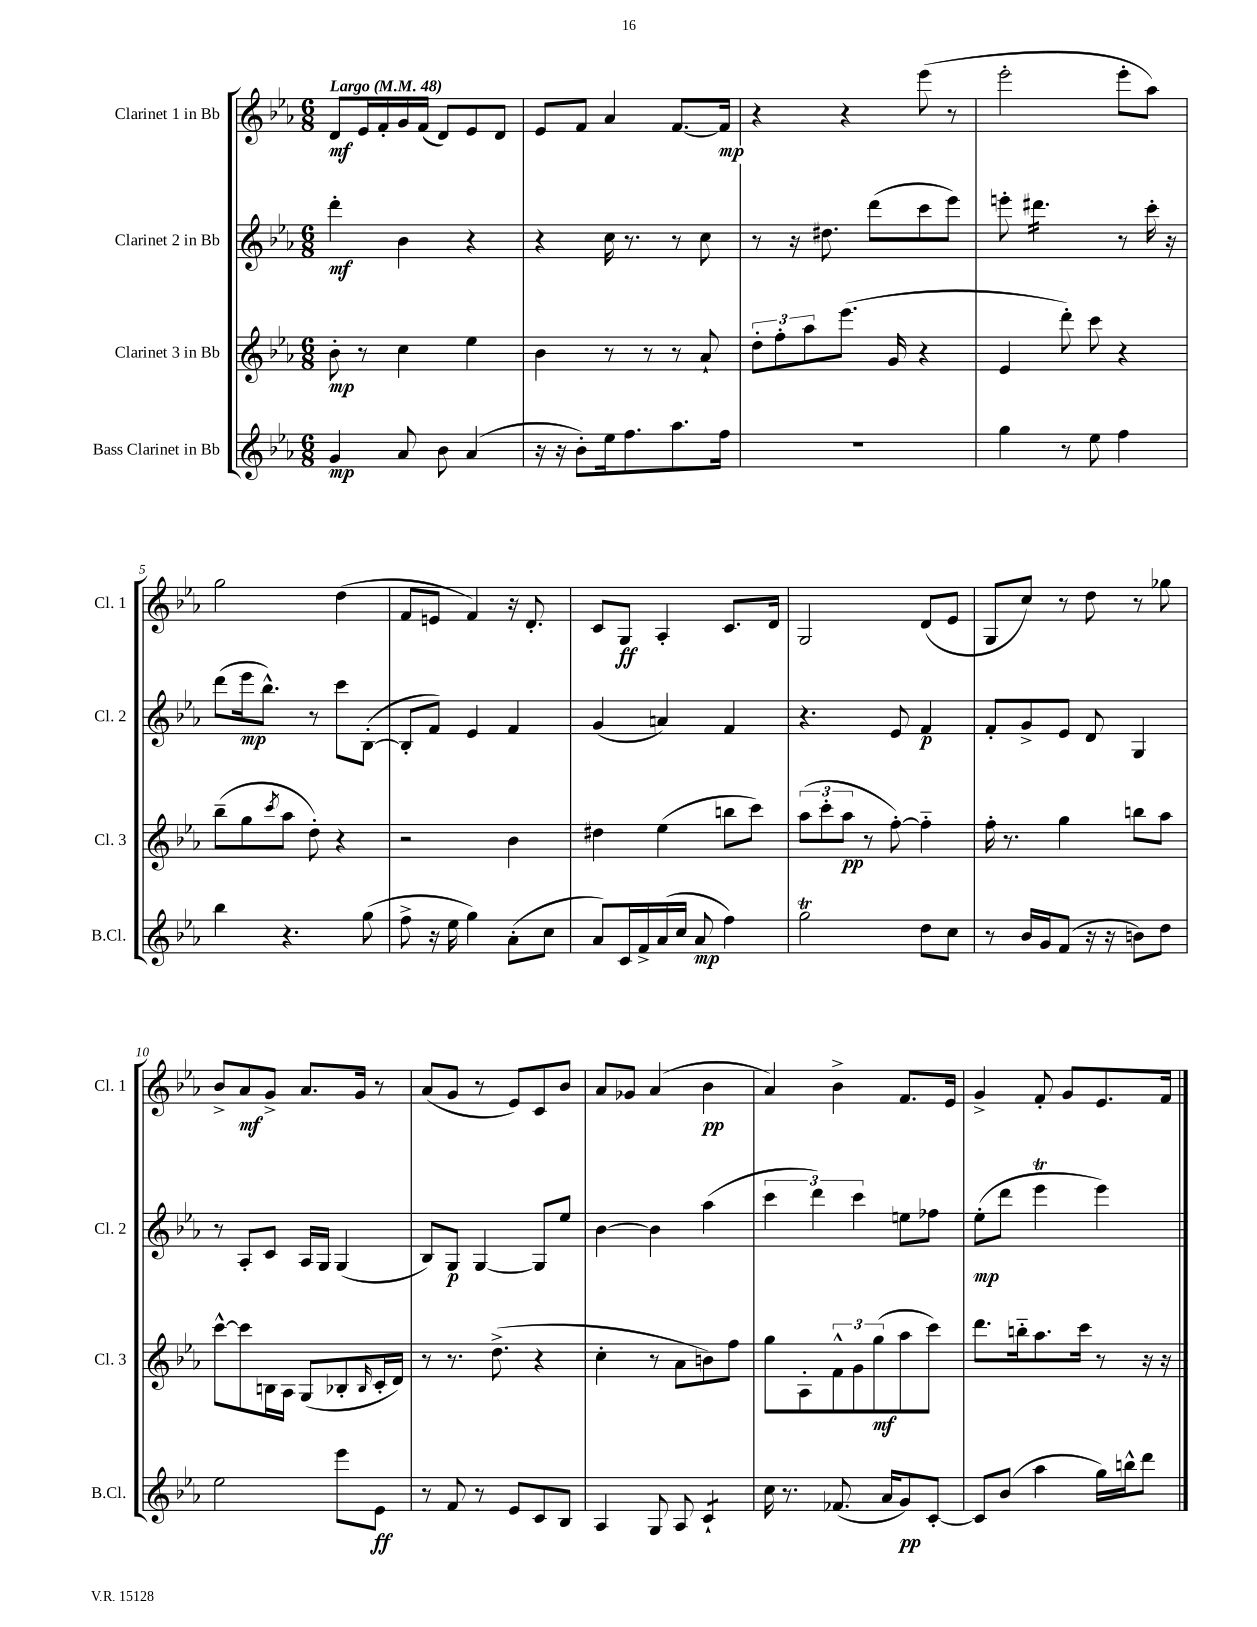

**kern	**kern	**kern	**kern
*staff4	*staff3	*staff2	*staff1
*clefG2	*clefG2	*clefG2	*clefG2
*k[b-e-a-]	*k[b-e-a-]	*k[b-e-a-]	*k[b-e-a-]
*M6/8	*M6/8	*M6/8	*M6/8
*MM48	*MM48	*MM48	*MM48
4g	8b-'	4ddd'	8d
.	8r	.	16e-
.	.	.	16f'
8a-	4cc	4b-	16g
.	.	.	(16f
8b-	.	.	8d)
(4a-	4ee-	4r	8e-
.	.	.	8d
=	=	=	=
16r	4b-	4r	8e-
16r	.	.	.
8b-')	.	.	8f
16ee-	8r	16cc	4a-
8.ff	.	8.r	.
.	8r	.	.
8.aa-	8r	8r	[8.f
.	8a-`	8cc	.
16ff	.	.	16f]
=	=	=	=
2.r	12dd'	8r	4r
.	12ff'	.	.
.	.	16r	.
.	12aa-	.	.
.	.	8.dd#	.
.	(8.eee-	.	4r
.	.	(8ddd	.
.	16g	.	.
.	4r	8ccc	(8eee-
.	.	8eee-)	8r
=	=	=	=
4gg	4e-	8eee'	2eee-'
.	.	4.ddd#	.
8r	8ddd')	.	.
8ee-	8ccc	.	.
4ff	4r	8r	8eee-'
.	.	16ccc'	8aa-)
.	.	16r	.
=	=	=	=
4bb-	(8bb-~	(8ddd	2gg
.	8gg	16eee-	.
.	.	8.bb-^^)	.
.	8qccc	.	.
4.r	8aa-	.	.
.	8dd')	8r	.
.	4r	8ccc	(4dd
(8gg	.	([8B-'	.
=	=	=	=
8ff^	2r	8B-']	8f
16r	.	8f)	8e
16ee-	.	.	.
4gg)	.	4e-	4f)
(8a-'	4b-	4f	16r
.	.	.	8.d'
8cc	.	.	.
=	=	=	=
8a-)	4dd#	(4g	8c
16c	.	.	8G
16f^	.	.	.
(16a-	(4ee-	4a)	4A-'
16cc	.	.	.
8a-	.	.	.
4ff)	8bb	4f	8.c
.	8ccc)	.	.
.	.	.	16d
=	=	=	=
2gg	(12aa-	4.r	2G
.	12ccc'	.	.
.	12aa-	.	.
.	8r	.	.
.	[8ff')	8e-	.
8dd	4ff'~]	4f	(8d
8cc	.	.	8e-
=	=	=	=
8r	16ff'	8f'	8G
.	8.r	.	.
16b-	.	8g^	8cc)
16g	.	.	.
(8f	4gg	8e-	8r
16r	.	8d	8dd
16r	.	.	.
8b)	8bb	4G	8r
8dd	8aa-	.	8gg-
=	=	=	=
2ee-	[8ccc^^	8r	8b-^
.	8ccc]	8A-'	8a-
.	16B	8c	8g^
.	16A-	.	.
.	(8G	16A-	8.a-
.	.	16G	.
8eee-	8B-'	(4G	.
.	.	.	16g
.	16qqB-	.	.
8e-	16c'	.	8r
.	16d)	.	.
=	=	=	=
8r	8r	8B-)	(8a-
8f	8.r	8G	8g
8r	.	[4G	8r
.	(8.dd^	.	.
8e-	.	.	8e-)
8c	4r	8G]	8c
8B-	.	8ee-	8b-
=	=	=	=
4A-	4cc'	[4b-	8a-
.	.	.	8g-
8G	8r	4b-]	(4a-
8A-	8a-	.	.
4c`	8b)	(4aa-	4b-
.	8ff	.	.
=	=	=	=
16cc	8gg	6ccc	4a-)
8.r	.	.	.
.	8A-'	.	.
.	.	6ddd)	.
(8.f-	12f^^	.	4b-^
.	12g	6ccc	.
.	(12gg	.	.
16a-	.	.	.
8g)	8aa-	8ee	8.f
[8c'	8ccc)	8ff-	.
.	.	.	16e-
=	=	=	=
8c]	8.ddd	(8ee-'	4g^
(8b-	.	8ddd	.
.	16bb'~	.	.
4aa-	8.aa-	4eee-	8f'
.	.	.	8g
.	16ccc	.	.
16gg)	8r	4eee-)	8.e-
16bb^^	.	.	.
8ddd	16r	.	.
.	16r	.	16f
==	==	==	==
*-	*-	*-	*-
